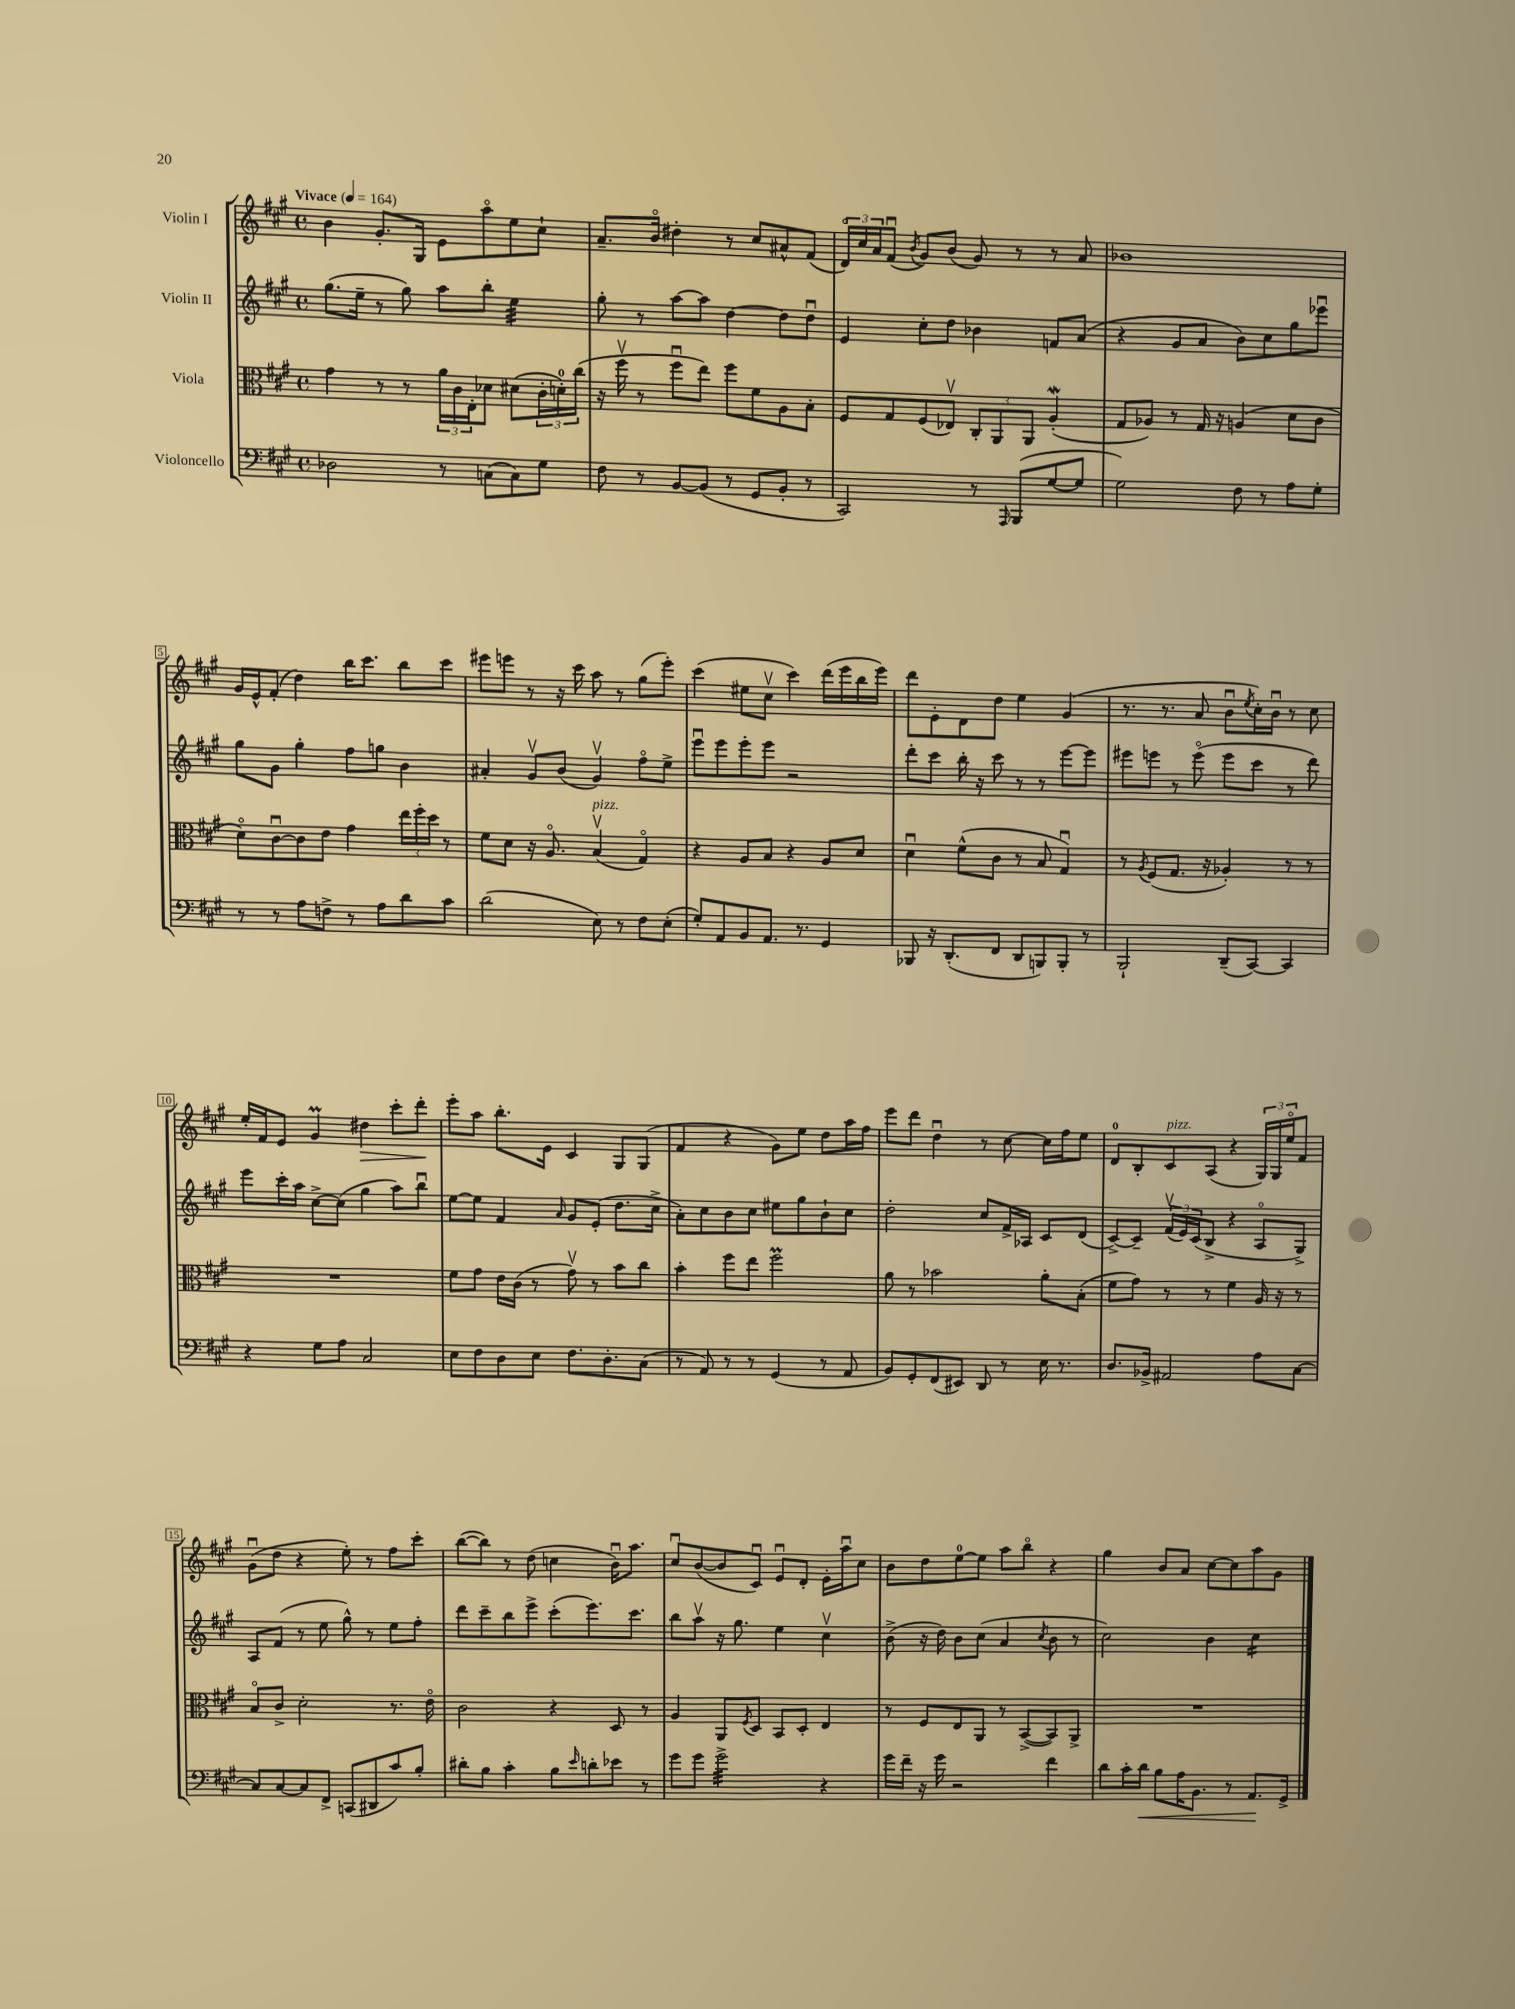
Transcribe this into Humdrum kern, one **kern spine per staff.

**kern	**kern	**kern	**kern
*staff4	*staff3	*staff2	*staff1
*clefF4	*clefC3	*clefG2	*clefG2
*k[f#c#g#]	*k[f#c#g#]	*k[f#c#g#]	*k[f#c#g#]
*M4/4	*M4/4	*M4/4	*M4/4
*met(c)	*met(c)	*met(c)	*met(c)
*MM164	*MM164	*MM164	*MM164
2D-	4g#	(8.gg#	4b
.	.	16ee~	.
.	8r	8r	8.g#'
.	8r	8gg#)	.
.	.	.	16G#
8r	24a	8aa	8e
.	24c#	.	.
.	24E'	.	.
(8C	8d-	8bb'	8aao
8C)	(8d#	4ee	8ee
8G#	24c#'	.	8cc#`
.	24d')	.	.
.	(24cc#	.	.
=	=	=	=
8F#	16r	8gg#'	8.a~
.	16ff#v	.	.
8r	8r	8r	.
.	.	.	16bo
[8BB	8ff#u	[8aa	4dd#'
(8BB]	8ee)	8aa]	.
8r	8ff#	[4dd	8r
8GG#	8f#	.	8cc#
8BB'	8A	8dd]	8a#^^
8r	8B'	8ddu	(8f#
=	=	=	=
2CC#)	8F#	4e	24do)
.	.	.	24cc#
.	.	.	24a
.	8G#	.	(8f#u
.	.	.	8qb
.	(8F#	8cc#'	8g#)
.	8E-v)	8dd	(8b
8r	12C#'	4b-	8g#)
.	12AA	.	.
16qqAAA	.	.	.
(8BBB	.	.	8r
.	12AA	.	.
[8G#	(4A'	8f	8r
8G#]	.	(8a	8a
=	=	=	=
2G#)	8G#	4r	1b-
.	8A-)	.	.
.	8r	8g#	.
.	16G#	8a	.
.	16r	.	.
8F#	(4A	8b)	.
8r	.	8cc#	.
8A	8d	8gg#	.
8G#'	8c#	8eee-u	.
=	=	=	=
8r	8do)	8gg#	16g#
.	.	.	16e^^
8r	[8c#u	8g#	(8f#'
8A	8c#]	4gg#'	4dd)
8F^	8e	.	.
8r	4g#	8ff#	16bb
.	.	.	8.ccc#
8A	.	8gg	.
8d	24ee	4b	8bb
.	24ff#'	.	.
.	24dd	.	.
8c#	8r	.	8ccc#
=	=	=	=
(2d	8f#	4a#'	8eee#
.	8d	.	8eee
.	16r	8g#v	8r
.	8.Ao	.	.
.	.	(8b	16r
.	.	.	16ccc#
8E)	(4Bv	4g#v)	8aa
8r	.	.	8r
8F#	4G#o)	8ff#o	(8gg#
(8E'	.	8ee^	8eee')
=	=	=	=
8G#')	4r	8eeeu	(4ccc#
8AA	.	8eee	.
8BB	8A	8eee'	8ee#
8.AA	8B	8eee	8cc#v
.	4r	2r	4ccc#)
8.r	.	.	.
4GG#	8A	.	(16ddd
.	.	.	16eee
.	8d	.	16bb
.	.	.	16eee)
=	=	=	=
8BBB-	4du	8ddd'	8ddd
16r	.	8ccc#	8e'
(8.DD'	.	.	.
.	(8f#^^	16bb'	8d
.	.	16r	.
8FF#	8c#	8ccc#	8dd
8DD	8r	8r	4ee
8BBB)	8B	8r	.
8BBB'	4G#u)	[8eee	(4g#
8r	.	8eee]	.
=	=	=	=
2BBB`	8r	8eee#	8.r
.	8qA	.	.
.	(8F#	8eee	.
.	.	.	8.r
.	8.G#	8r	.
.	.	(8eeeo	8a
.	16r	.	.
(8DD~	4A-')	8eee	8bu
.	.	.	8qee
[8CC#)	.	8ccc#	16cc#')
.	.	.	16bu
4CC#]	8r	8r	8r
.	8r	8ddd)	8cc#
=	=	=	=
4r	1r	8eee	16ee'
.	.	.	16f#
.	.	16ccc#'	8e
.	.	16aa	.
8G#	.	[8cc#^	4g#
8A	.	(8cc#]	.
2C#	.	4gg#	4dd#
.	.	8aa)	8ccc#'
.	.	8bbu	8ddd'
=	=	=	=
8E	8f#	[8ee	8eee'
8F#	8g#	8ee]	8aa
8D	16e	4f#	8.bb'
.	(16c#	.	.
8E	8r	.	.
.	.	.	16e
.	.	16qqa	.
8.F#	8g#v)	8g#	4c#
.	8r	(8e'	.
8.D'	.	.	.
.	8b	8.dd	8G#
(8C#	8cc#	.	(8G#
.	.	16cc#^	.
=	=	=	=
8r	4b'	8a')	4f#
8AA)	.	8cc#	.
8r	8ff#	8b	4r
8r	8ee	8cc#	.
(4GG#	2ff#	8ee#	8g#)
.	.	8gg#	8ee
8r	.	8b`	8dd
8AA	.	8cc#	16aa
.	.	.	16ff#
=	=	=	=
8BB)	8a	2dd'	8eee
8GG#'	8r	.	8ddd
(8FF#	2b-	.	4ddu
8EE#)	.	.	.
8DD	.	8cc#	8r
8r	.	16f#^	[8cc#
.	.	16A-	.
16E	8a'	8c#	16cc#]
8.r	.	.	16ff#
.	(8B'	(8d	8ee
=	=	=	=
8.D	8f#	[8c#^)	8d
.	8g#)	8c#~]	8B'
16BB-^	.	.	.
2AA#	8r	(24f#v	8c#
.	.	24e)	.
.	.	(24c#	.
.	8r	8B^	(8A
.	4f#	4r	4r
8A	16A	8Ao	24G#)
.	.	.	24G#
.	16r	.	.
.	.	.	24eeo
[8C#	8r	8G#^)	8f#
=	=	=	=
8C#]	8Bo	8A	(8g#u
[8C#	8c#^	(8f#	8dd
8C#]	2d'	8r	4r
8FF#^	.	8ee	.
(8CC	.	8gg#^^)	8ee')
8DD#	.	8r	8r
8c#)	8.r	8ee	8ff#
8B'	.	8ff#'	8ccc#'
.	16eo	.	.
=	=	=	=
8d#'	2c#	8ddd	([8bb
8B	.	8ccc#~	8bb])
4c#'	.	8bb	8r
.	.	8eee^	(8dd
8B	4r	(8ccc#'	4cc
16qqe	.	.	.
8d'	.	8.eee)	.
8e-	8D	.	16bu)
.	.	8.ccc#	8.aa
8r	8r	.	.
=	=	=	=
8g#	4A	8bb	8cc#u
8g#	.	8aav	([8b
2g#^	8AA	16r	8b]
.	.	8.gg#	.
.	8qF#	.	.
.	8D	.	8c#u)
.	8BB	4ee	8eu
.	8D'	.	8d'
4r	4E	4cc#v	16e'
.	.	.	16aau
.	.	.	8cc#
=	=	=	=
16g#	8r	(8b^	8b
16f#~	.	.	.
16r	8F#	16r	8dd
16g#	.	16dd)	.
2r	8E	8b	[8ee
.	8AA	(8cc#	8ee]
.	8r	4a	8aa
.	([8BB^	.	8bbo
.	.	8qcc#	.
4f#	8BB])	8b	4r
.	8AA^	8r	.
=	=	=	=
8d	1r	2cc#)	4gg#
16c#'	.	.	.
16d	.	.	.
8B	.	.	8b
16A	.	.	8a
8.BB	.	.	.
.	.	4b	[8cc#
8r	.	.	8cc#]
8.AA	.	4cc#	8aa
.	.	.	8g#
16GG#^	.	.	.
==	==	==	==
*-	*-	*-	*-
